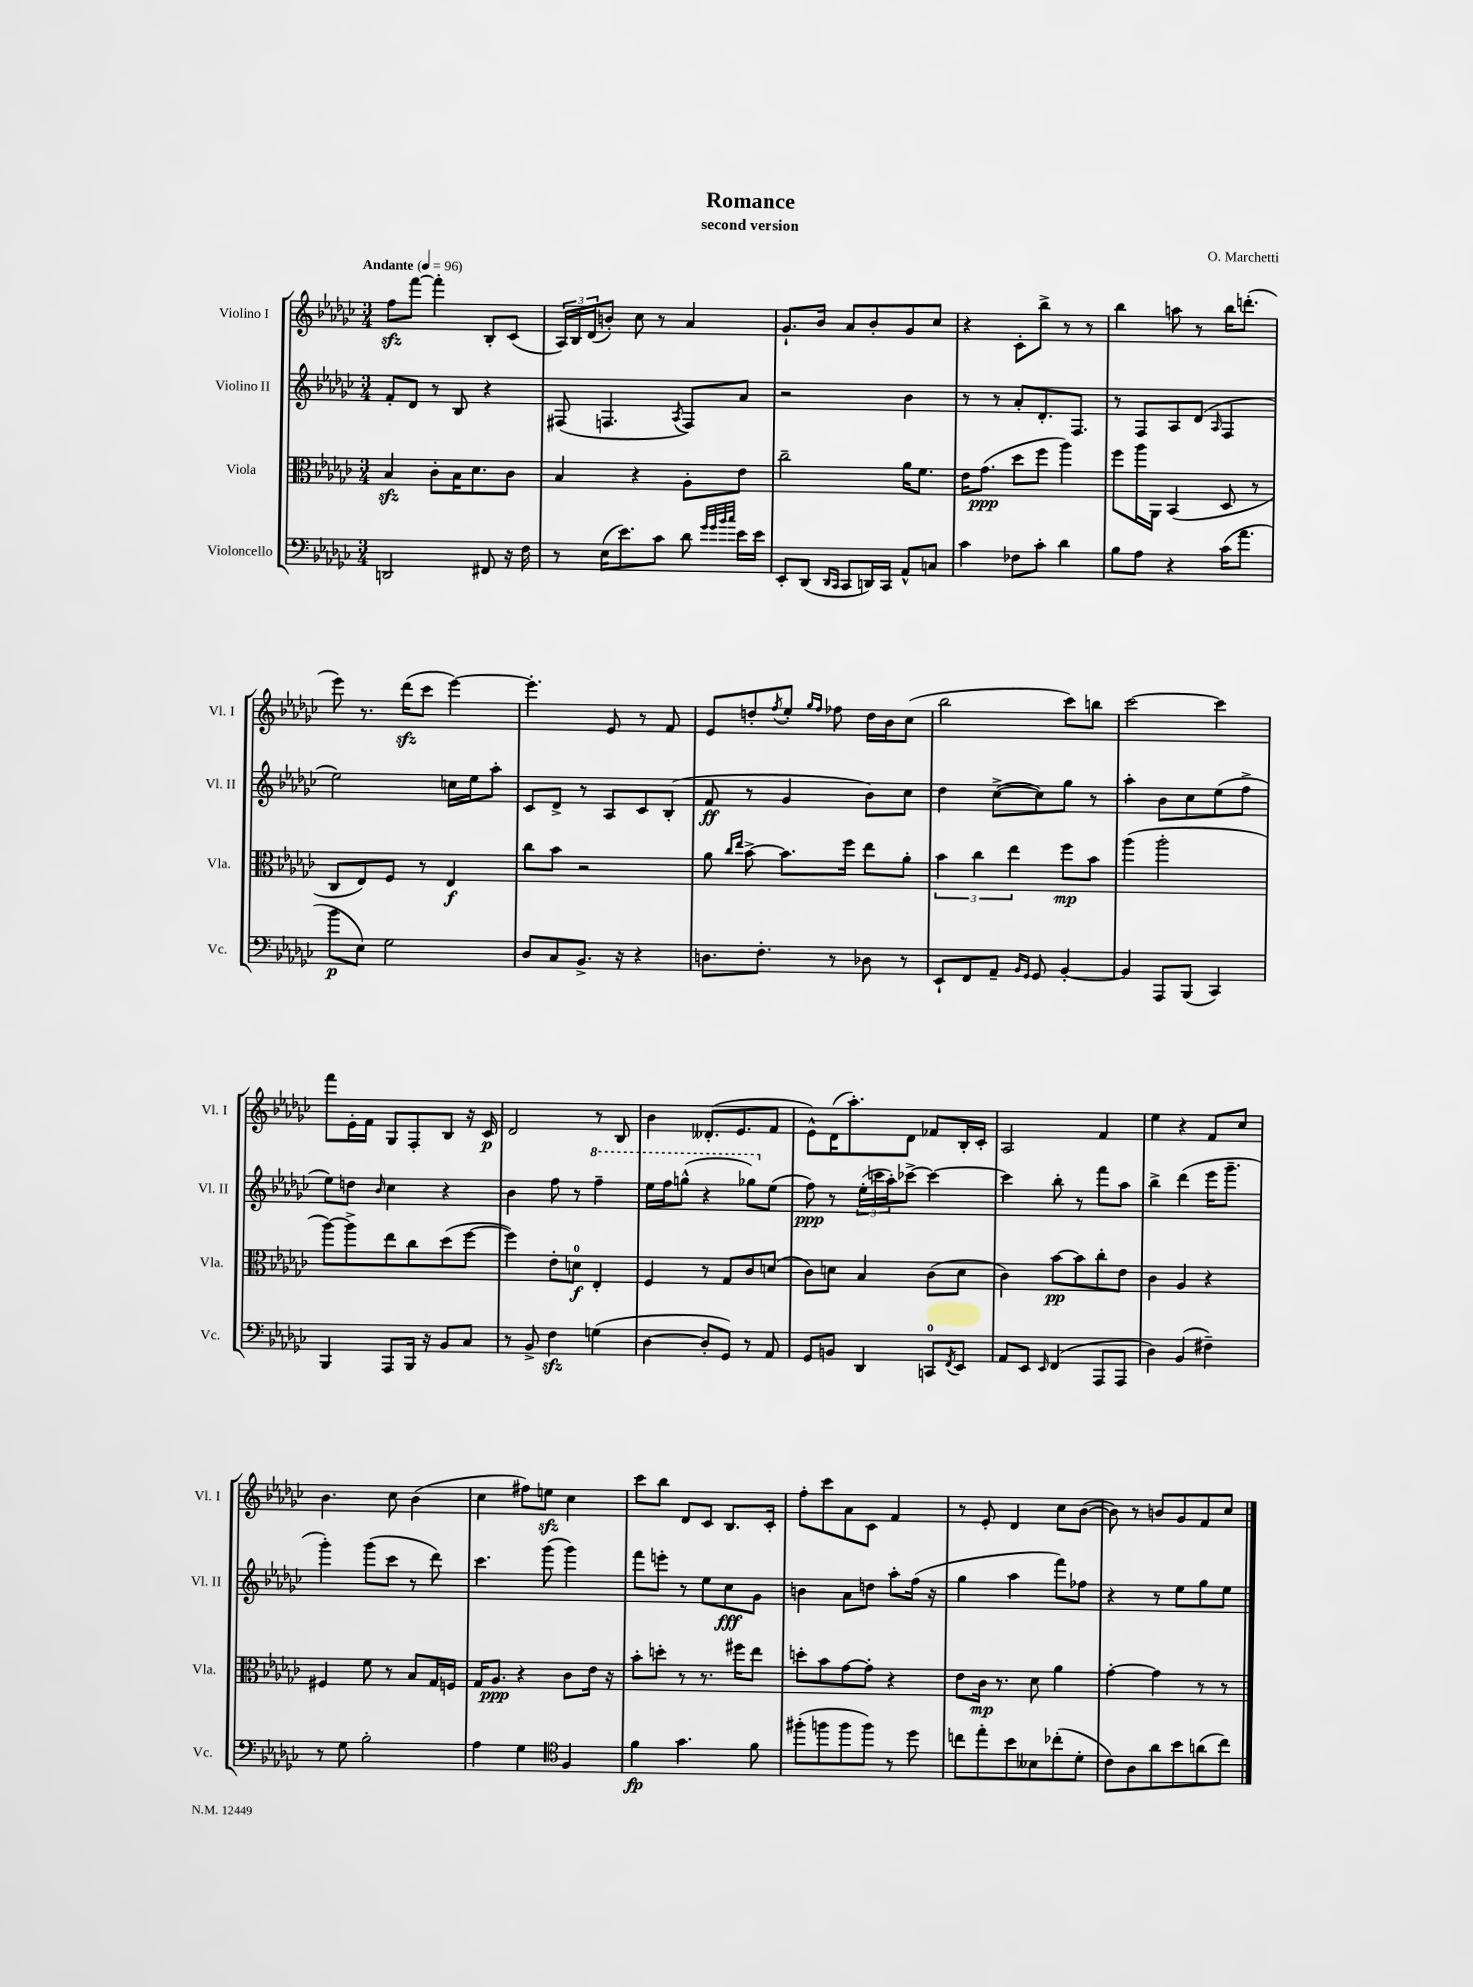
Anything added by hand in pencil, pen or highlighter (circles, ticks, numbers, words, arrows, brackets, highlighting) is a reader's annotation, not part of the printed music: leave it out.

**kern	**kern	**kern	**kern
*staff4	*staff3	*staff2	*staff1
*clefF4	*clefC3	*clefG2	*clefG2
*k[b-e-a-d-g-c-]	*k[b-e-a-d-g-c-]	*k[b-e-a-d-g-c-]	*k[b-e-a-d-g-c-]
*M3/4	*M3/4	*M3/4	*M3/4
*MM96	*MM96	*MM96	*MM96
2DD	4B-	8f'	8ff
.	.	8d-	[8fff
.	8c-'	8r	4fff']
.	16B-	8B-	.
.	8.d-	.	.
8FF#	.	4r	8B-'
16r	8c-	.	(8c-
16F	.	.	.
=	=	=	=
8r	4B-	(8F#	24A-)
.	.	.	24B-
.	.	.	(24d-
(16E-	.	4.F	8b')
8.e-)	.	.	.
.	4r	.	8cc-
8c-	.	.	8r
.	.	8qA-	.
8d-	8A-'	8F)	4a-
32qqg-	.	.	.
32qqg-	.	.	.
32qqb-	.	.	.
32qqcc-	.	.	.
16e-	8e-	8a-	.
16e-	.	.	.
=	=	=	=
8EE-'	2cc-~	2r	8.g-`
(8DD-	.	.	.
.	.	.	16b-
16qqDD-	.	.	.
16qqCC-	.	.	.
8CC-	.	.	8a-
16DD)	.	.	8b-'
16CC-	.	.	.
8AA-^^	16a-	4b-	8g-
.	8.f	.	.
8C	.	.	8cc-
=	=	=	=
4c-	16e-	8r	4r
.	(8.g-	.	.
.	.	8r	.
8F-	8dd-	8a-'	8c-'
8c-'	8ff	8.d-'	8bb-^
4d-	4aa-)	.	8r
.	.	8.F	.
.	.	.	8r
=	=	=	=
8B-	8ff	8r	4bb-
8A-	16aa-	8F	.
.	16AA-	.	.
4r	(4BB-	8A-	8aa
.	.	(8d-	8r
.	.	16qqA-	.
(16c-	8D-	4F	16bb-
8.a-	.	.	(8.ddd'
.	8r	.	.
=	=	=	=
8b-	8C-	2ee-)	8eee-)
8E-)	8E-)	.	8.r
2G-	8F	.	.
.	.	.	(16ddd-
.	8r	.	8ccc-
.	4E-	16cc	[4eee-)
.	.	16ee-	.
.	.	8aa-'	.
=	=	=	=
8D-	8cc-	8c-	4.eee-']
8C-	8b-	8d-^	.
8.BB-^	2r	8r	.
.	.	8A-	8e-
16r	.	.	.
4r	.	8c-	8r
.	.	(8B-'	8f
=	=	=	=
8.D	8a-	8f	8e-
.	16qqcc-	.	.
.	16qqee-	.	.
.	[8b-^	8r	8dd'
8.F'	.	.	.
.	.	.	8qff
.	8.b-]	4g-	8ee-'
.	.	.	16qqgg-
.	.	.	16qqff
8r	.	.	8ff-
.	16ff	.	.
8D-	8ee-	8b-)	16dd
.	.	.	16b-
8r	8a-'	8cc-	(8cc-
=	=	=	=
8EE-`	6b-	4dd-	2bb-
8FF	.	.	.
.	6cc-	.	.
8AA-~	.	([8cc-^	.
.	6ee-	.	.
16qqBB-	.	.	.
16qqGG-	.	.	.
8GG-	.	8cc-])	.
[4BB-'	8ff	8gg-	8ccc-)
.	8b-	8r	8bb
=	=	=	=
4BB-]	(4aa-	4aa-'	[2ccc-
8AAA-	2aa-'	8b-	.
(8BBB-	.	8cc-	.
4CC-)	.	(8ee-	4ccc-]
.	.	8ff^	.
=	=	=	=
4BBB-	[8aa-)	8ee-)	8fff
.	8aa-^]	8dd	16e-'
.	.	.	16f
.	.	16qqb-	.
8AAA-	8ee-	4cc-	8G-
16BBB-	8cc-	.	8F'
16r	.	.	.
8BB-	(8dd-	4r	8B-
8C-	[8ff	.	16r
.	.	.	16c-
=	=	=	=
8r	4ff])	4b-	2d-
8BB-^	.	.	.
4F	8e-'	8ff	.
.	8d	8r	.
(4G	4E-'	4fff~	8r
.	.	.	8B-
=	=	=	=
[4D-	4F	16eee-	4b-
.	.	16fff	.
.	.	(8ggg^^	.
8D-']	8r	4r	(8.d--'
8GG-)	8G-	.	.
.	.	.	8.e-
8r	8c-	8ggg-)	.
8AA-	(8d	(8ee-	8f
=	=	=	=
8GG-	8c-)	8ff)	8e-^^)
8BB	8d	8r	(16d-
.	.	.	8.aa-')
4DD-	4B-	(24ee-'	.
.	.	24ccc	.
.	.	24aa-')	.
.	.	[8ccc-^	8d-
8CC	(8c-	4ccc-_	8f-
8qFF	.	.	.
8EE-	8d	.	16B-'
.	.	.	16c-'
=	=	=	=
8AA-	4c-)	4ccc-]	2A-
8EE-	.	.	.
16qqEE-	.	.	.
(4FF	[8b-	8bb-'	.
.	8b-]	8r	.
8AAA-	8cc-'	8fff	4f
8AAA-	8e-	8aa-	.
=	=	=	=
4D-)	4c-	4bb-^	4ee-
(4BB-	4A-	(4ddd-	4r
4F#~)	4r	16eee-	8f
.	.	8.ggg-~	.
.	.	.	8cc-
=	=	=	=
8r	4F#	4ggg-')	4.b-
8G-	.	.	.
2B-'	8f	(8ggg-	.
.	8r	8ccc-	8cc-
.	8B-	8r	(4b-
.	16G-	8ddd-)	.
.	16F	.	.
=	=	=	=
4A-	16G-	4.ccc-	4cc-
.	8.A-	.	.
4G-	4r	.	8ff#)
.	.	(8ggg-	8ee
*clefC4	*	*	*
4F	8c-	4ggg-)	4cc-
.	16e-	.	.
.	16r	.	.
=	=	=	=
4f	8b-'	8fff	8ccc-
.	8dd'	8eee'	8bb-
4.g-	8r	8r	8d-
.	8.r	8ee-	8c-
.	.	8cc-	8.B-
.	16ff#	.	.
8f	8ee-	8g-	.
.	.	.	16c-'
=	=	=	=
(8ff#'	8dd'	4b	8ff'
8ff	8b-	.	8ccc-
8ff	[8g-	8a-	8a-
8ff)	8g-']	8dd	8c-
8r	4r	8aa-'	4f
8dd-	.	(16ff	.
.	.	16r	.
=	=	=	=
8cc	8e-	4gg-	8r
8ee-'	16c-	.	8e-'
.	8.r	.	.
8b-	.	4aa-	4d-
8B--	8d-	.	.
(8cc-'	4a-	8fff)	8cc-
8d-'	.	8ff-	([8b-
=	=	=	=
8c-)	[4g-'	4r	8b-])
8A-	.	.	8r
8a-	4g-]	8r	8b
8b-	.	8ee-	8g-
(8a	8r	8gg-	8f
8cc-)	8r	8ee-	8cc-
==	==	==	==
*-	*-	*-	*-
